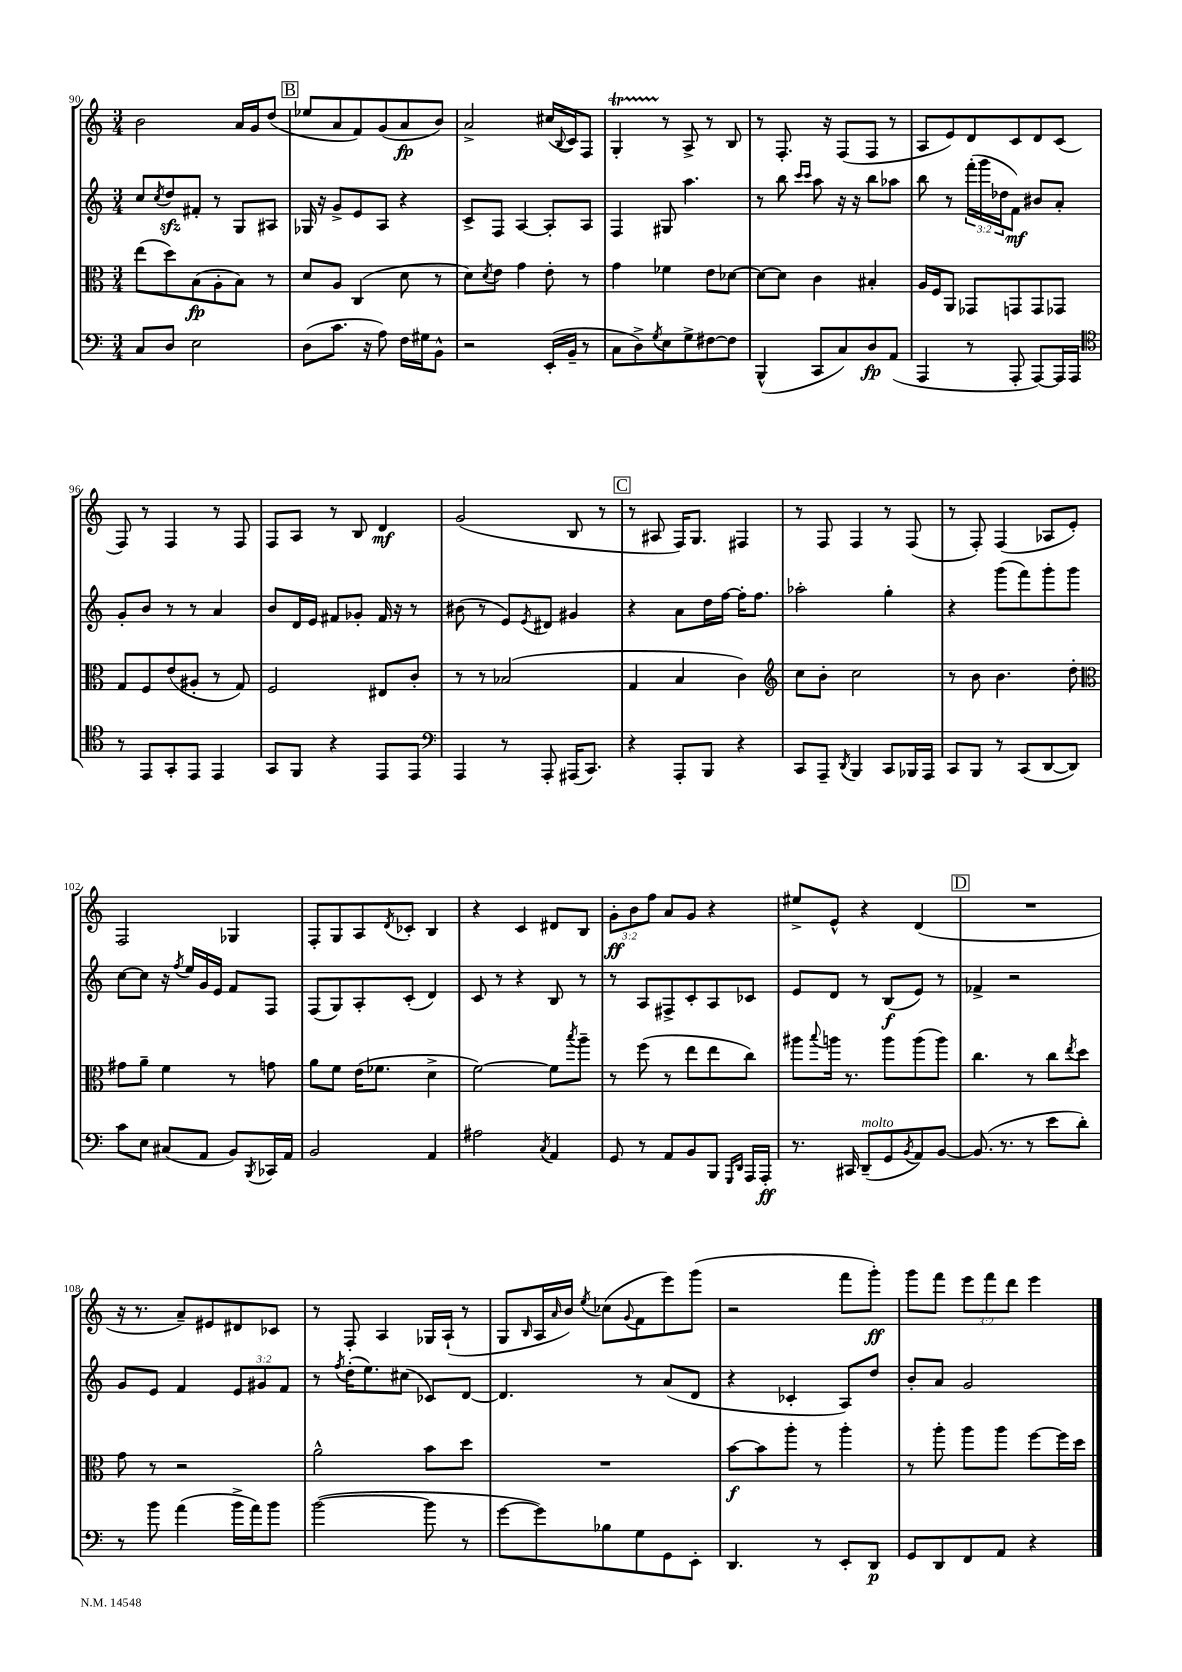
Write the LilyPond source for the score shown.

<<
\new StaffGroup <<
\new Staff = "s0" {
    \clef treble \key c \major \numericTimeSignature \time 3/4 \override Staff.TupletNumber.text = #tuplet-number::calc-fraction-text
    b'2 a'16 g'16 d''8( |
    \mark \markup { \box "B" } ees''8 a'8 f'8) g'8( a'8\fp b'8) |
    a'2-> cis''16( \appoggiatura { b8 } c'16) f8 |
    g4-.\startTrillSpan r8\stopTrillSpan a8-> r8 b8 |
    r8 f8.-. r16 f8( f8 r8 |
    a8 e'8) d'8 c'8 d'8 c'8( |
    f8) r8 f4 r8 f8 |
    f8 a8 r8 b8 d'4\mf |
    g'2( b8 r8 |
    \mark \markup { \box "C" } r8 ais8 f16) g8. fis4 |
    r8 f8 f4 r8 f8( |
    r8 f8-.) f4( aes8 e'8-.) |
    f2 ges4 |
    f8-. g8 a8 \acciaccatura { d'8 } ces'8-. b4 |
    r4 c'4 dis'8 b8 |
    \tuplet 3/2 { g'8-.\ff b'8 f''8 } a'8 g'8 r4 |
    eis''8-> e'8-^ r4 d'4( |
    \mark \markup { \box "D" } R2. |
    r16 r8. a'8--) eis'8 dis'8 ces'8 |
    r8 f8-. a4 ges16 a16-!( r8 |
    g8 \grace { b16 } a16 \grace { a'16 } b'16) \acciaccatura { e''8 } ces''8( \appoggiatura { g'8 } f'8 e'''8) g'''8( |
    r2 f'''8 g'''8-.\ff) |
    g'''8 f'''8 \tuplet 3/2 { e'''8 f'''8 d'''8 } e'''4 \bar "|." |
}
\new Staff = "s1" {
    \clef treble \key c \major \numericTimeSignature \time 3/4 \override Staff.TupletNumber.text = #tuplet-number::calc-fraction-text
    c''8 \acciaccatura { c''8 } d''8\sfz fis'8-. r8 g8 ais8 |
    \mark \markup { \box "B" } ges16 r16 g'8-> e'8 a8 r4 |
    c'8-> f8 a4~ a8-. a8 |
    f4 gis8 a''4. |
    r8 b''8 \grace { c'''16 c'''16 } a''8 r16 r16 b''8 aes''8 |
    b''8 r8 \tuplet 3/2 { f'''16-.( g'''16 des''16 } f'8\mf) bis'8 a'8-. |
    g'8-. b'8 r8 r8 a'4 |
    b'8 d'16 e'16 fis'8 ges'8-. fis'16 r16 r8 |
    bis'8( r8 e'8) \acciaccatura { e'8 } dis'8 gis'4 |
    \mark \markup { \box "C" } r4 a'8 d''16 f''16~ f''16-. f''8. |
    aes''2-. g''4-. |
    r4 g'''8( f'''8) g'''8-. g'''8 |
    c''8~ c''8 r16 \acciaccatura { f''8 } e''16 g'16 e'16 f'8 f8 |
    f8( g8) a8-. c'8-.( d'4) |
    c'8 r8 r4 b8 r8 |
    r8 a8 fis8-> c'8-. a8 ces'8 |
    e'8 d'8 r8 b8\f( e'8) r8 |
    \mark \markup { \box "D" } fes'4-> r2 |
    g'8 e'8 f'4 \tuplet 3/2 { e'8 gis'8 f'8 } |
    r8 \acciaccatura { f''8 } d''16-.( e''8.) cis''8( ces'8) d'8~ |
    d'4. r8 a'8( d'8 |
    r4 ces'4-. a8) d''8 |
    b'8-. a'8 g'2 \bar "|." |
}
\new Staff = "s2" {
    \clef alto \key c \major \numericTimeSignature \time 3/4
    e''8( d''8) b8\fp( a8-. b8) r8 |
    \mark \markup { \box "B" } d'8 a8 c4( d'8 r8 |
    d'8) \acciaccatura { d'8 } e'8 g'4 e'8-. r8 |
    g'4 fes'4 e'8 des'8~ |
    des'8~ des'8 c'4 bis4-. |
    a16 f16 a,8 ges,8 g,8 g,8 ges,8 |
    g8 f8 e'8( ais8-. r8 g8) |
    f2 eis8 c'8-. |
    r8 r8 bes2( |
    \mark \markup { \box "C" } g4 b4 c'4) |
    \clef treble c''8 b'8-. c''2 |
    r8 b'8 b'4. d''8-. |
    \clef alto gis'8 a'8-- f'4 r8 g'8 |
    a'8 f'8 e'16( fes'8. d'4-> |
    f'2~) f'8 \acciaccatura { b''8 } a''8-- |
    r8 f''8( r8 e''8 e''8 c''8) |
    ais''8 \appoggiatura { b''8 } a''16 r8. a''8 a''8( a''8) |
    \mark \markup { \box "D" } c''4. r8 c''8 \acciaccatura { e''8 } d''8 |
    g'8 r8 r2 |
    a'2-^ b'8 d''8 |
    R2. |
    b'8~\f b'8 a''8-. r8 a''4-. |
    r8 a''8-. a''8 a''8 f''8~ f''16 d''16 \bar "|." |
}
\new Staff = "s3" {
    \clef bass \key c \major \numericTimeSignature \time 3/4
    c8 d8 e2 |
    \mark \markup { \box "B" } d8( c'8. r16 a8) f16 gis16 b,8-^ |
    r2 e,16-.( b,16-- r8 |
    c8 d8->) \acciaccatura { g8 } e8 g8-> fis8~ fis8 |
    b,,4-^( c,8 c8) d8\fp a,8( |
    a,,4 r8 a,,8-. a,,8~) a,,16 a,,16 |
    \clef tenor r8 e,8 g,8-. e,8 e,4 |
    g,8 f,8 r4 e,8 e,8 |
    \clef bass a,,4 r8 a,,8-. ais,,16( c,8.) |
    \mark \markup { \box "C" } r4 a,,8-. b,,8 r4 |
    c,8 a,,8-- \acciaccatura { d,8 } b,,4 c,8 bes,,16 a,,16 |
    c,8 b,,8 r8 c,8( d,8~ d,8) |
    c'8 e8 cis8( a,8 b,8) \acciaccatura { b,,8 } ces,16 a,16 |
    b,2 a,4 |
    ais2 \acciaccatura { c8 } a,4 |
    g,8 r8 a,8 b,8 b,,8 \grace { g,,16 d,16 } a,,16 a,,16-.\ff |
    r8. cis,16 d,8--^\markup { \italic "molto" }( g,8 \acciaccatura { b,8 } a,8) b,8~ |
    \mark \markup { \box "D" } b,8.( r8. r8 e'8 d'8-.) |
    r8 b'8 a'4( b'16-> a'16) b'8 |
    b'2~( b'8 r8 |
    g'8~ g'8) bes8 g8 g,8 e,8-. |
    d,4. r8 e,8-. d,8\p |
    g,8 d,8 f,8 a,8 r4 \bar "|." |
}
>>
>>
\layout { \context { \Score currentBarNumber = #90 } }
